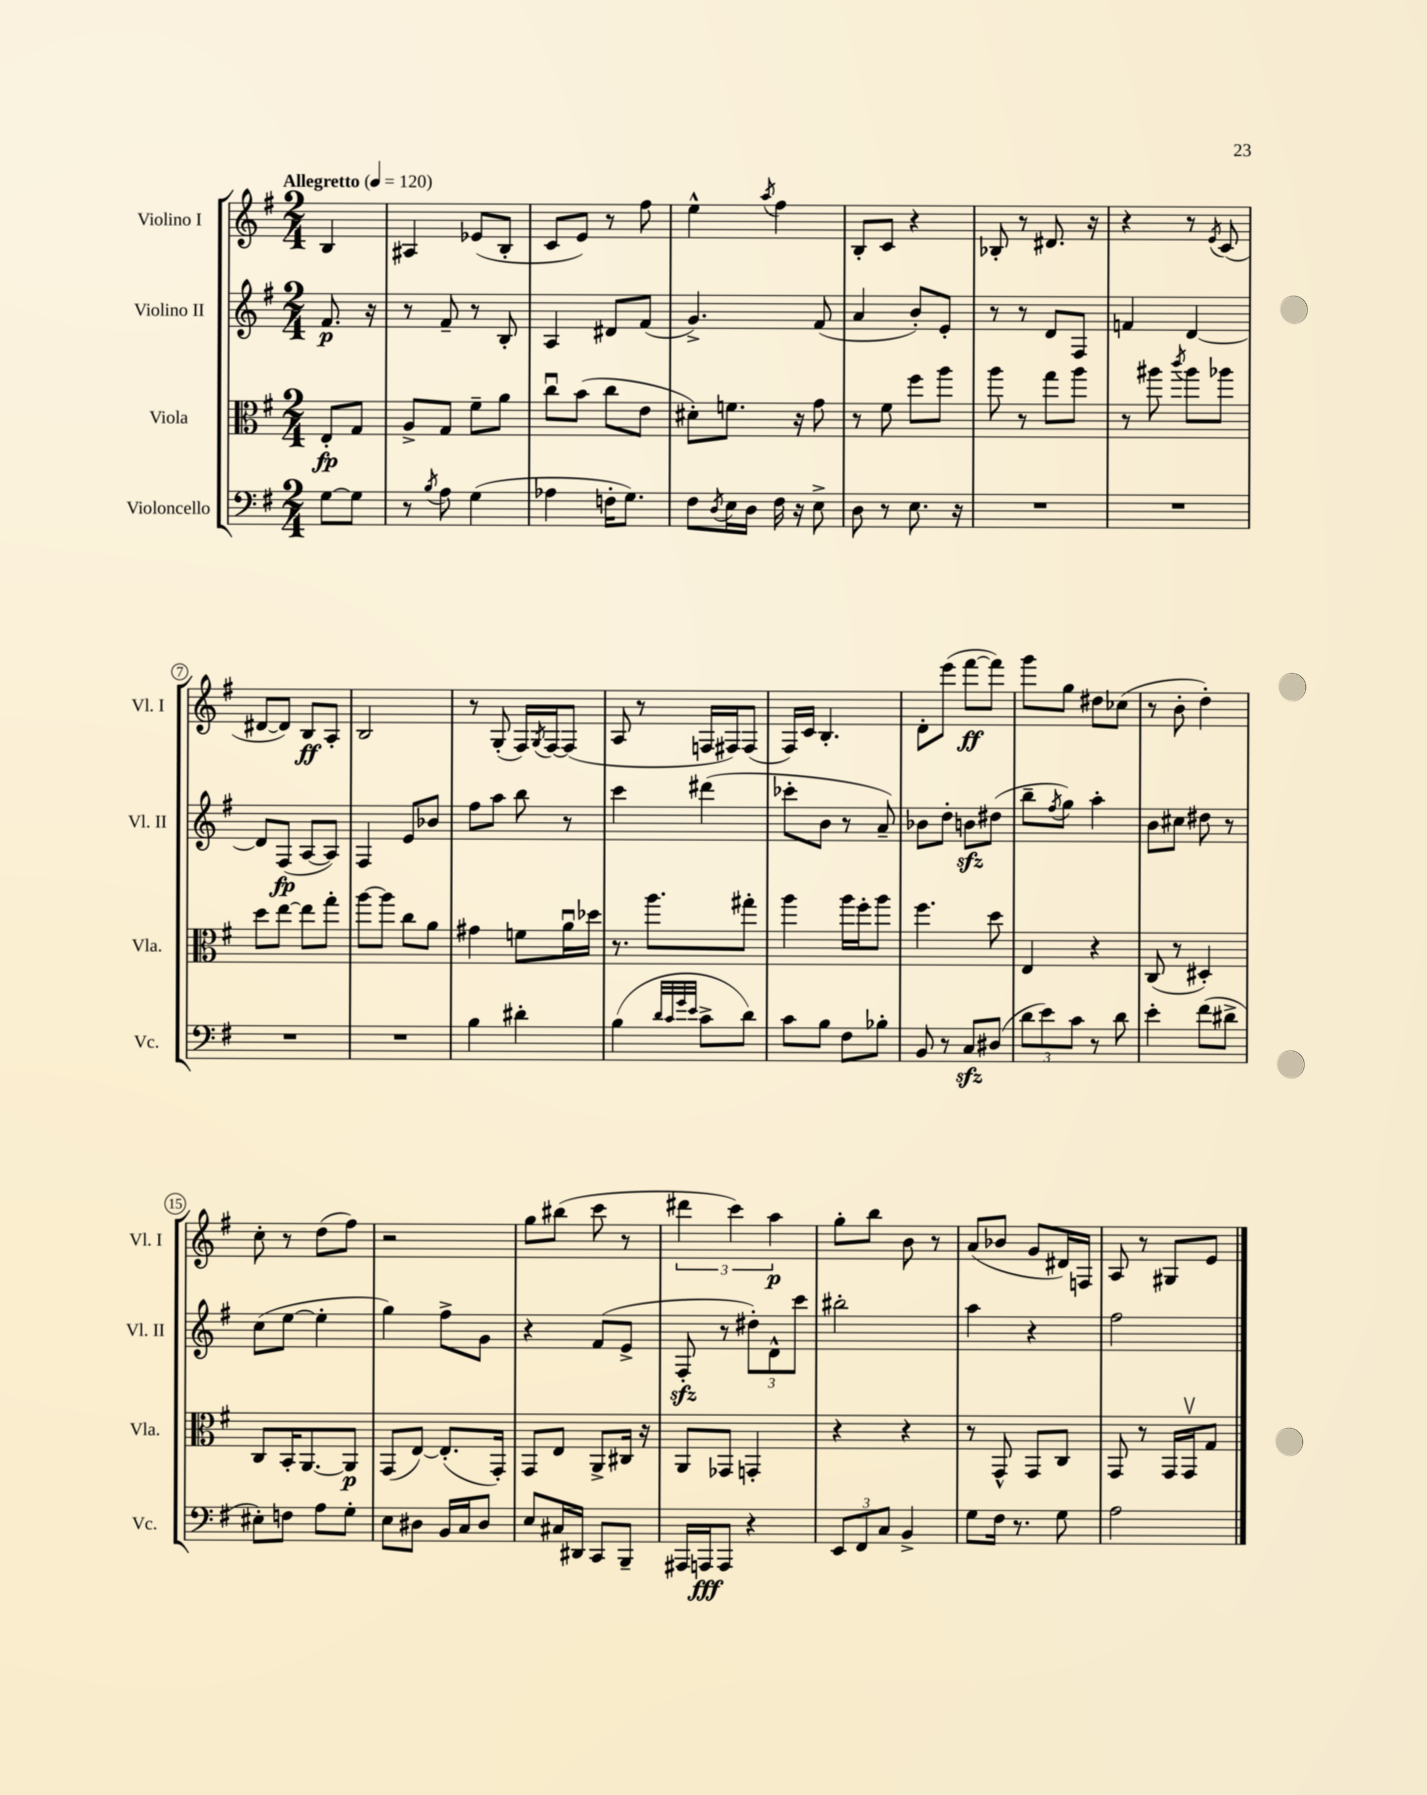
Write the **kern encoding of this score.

**kern	**kern	**kern	**kern
*staff4	*staff3	*staff2	*staff1
*clefF4	*clefC3	*clefG2	*clefG2
*k[f#]	*k[f#]	*k[f#]	*k[f#]
*M2/4	*M2/4	*M2/4	*M2/4
*MM120	*MM120	*MM120	*MM120
[8G	8E'	8.f#	4B
8G]	8G	.	.
.	.	16r	.
=	=	=	=
8r	8A^	8r	4A#
8qB	.	.	.
8A	8G	8f#~	.
(4G	8f#~	8r	(8e-
.	8a	8B'	8B'
=	=	=	=
4A-	8ccu	4A	8c
.	(8b	.	8e)
16F'	8cc	8d#	8r
8.G)	.	.	.
.	8e	(8f#	8ff#
=	=	=	=
8F#	8d#')	4.g^)	4ee^^
8qD	.	.	.
16E	8.f	.	.
16D	.	.	.
.	.	.	8qaa
16F#	.	.	4ff#
16r	16r	.	.
8E^	8g	(8f#	.
=	=	=	=
8D	8r	4a	8B'
8r	8f#	.	8c
8.E	8ff#	8b')	4r
.	8aa	8e'	.
16r	.	.	.
=	=	=	=
2r	8aa	8r	8B-'
.	8r	8r	8r
.	8gg	8d	8.d#
.	8aa	8F#	.
.	.	.	16r
=	=	=	=
2r	8r	4f	4r
.	8aa#	.	.
.	8qccc	.	.
.	8aa#	[4d	8r
.	.	.	8qe
.	8aa-	.	(8c
=	=	=	=
2r	8dd	8d]	[8d#
.	[8ee	(8F#	8d#])
.	8ee]	[8A	8B
.	8gg'	8A])	8A'
=	=	=	=
2r	[8aa	4F#	2B
.	8aa]	.	.
.	8cc	8e	.
.	8a	8b-	.
=	=	=	=
4B	4g#	8ff#	8r
.	.	8aa	(8G'
4d#'	8f	8bb	16F#)
.	.	.	8qG
.	.	.	[16F#
.	16au	8r	(8F#]
.	16dd-	.	.
=	=	=	=
(4B	8.r	4ccc	8A
.	.	.	8r
.	8.aa	.	.
32qqd	.	.	.
32qqc	.	.	.
32qqg	.	.	.
32qqe	.	.	.
8c^	.	(4ddd#	16F
.	.	.	16F#)
8d)	8gg#'	.	(8F#
=	=	=	=
8c	4aa	8ccc-'	16F#)
.	.	.	16c
8B	.	8b	4.B'
8F#	16aa	8r	.
.	16ff#'	.	.
8B-'	8aa	8a~)	.
=	=	=	=
8BB	4.ff#	8b-	8d'
8r	.	8dd'	(8eee
8C	.	8b	[8fff#
(8D#	8dd	(8dd#	8fff#])
=	=	=	=
12d	4E	8bb~	8ggg
12e)	.	.	.
.	.	8qff#	.
.	.	8gg)	8gg
12c	.	.	.
8r	4r	4aa'	8dd#
8d	.	.	(8cc-
=	=	=	=
4e'	(8C	8b	8r
.	8r	8cc#	8b'
(8f#	4D#')	8dd#	4dd')
8d#^	.	8r	.
=	=	=	=
8E#')	8C	(8cc	8cc'
8F	16BB'	[8ee	8r
.	[8.AA	.	.
8A	.	4ee']	(8dd
8G'	8AA]	.	8ff#)
=	=	=	=
8E	(8GG	4gg)	2r
8D#	[8E)	.	.
16BB	(8.E']	8ff#^	.
16C	.	.	.
8D#	.	8g	.
.	16GG')	.	.
=	=	=	=
8E	8GG	4r	8gg
16C#	8E	.	(8bb#
16DD#	.	.	.
8CC	8AA^	(8f#	8ccc
8BBB~	16C#	8e^	8r
.	16r	.	.
=	=	=	=
16AAA#	8AA	8F#'	6ddd#
16AAA	.	.	.
8AAA	8GG-	8r	.
.	.	.	6ccc)
4r	4GG'	12dd#')	.
.	.	12d^^	6aa
.	.	12ccc	.
=	=	=	=
12EE	4r	2bb#'	8gg'
12FF#	.	.	.
.	.	.	8bb
12C	.	.	.
4BB^	4r	.	8b
.	.	.	8r
=	=	=	=
8G	8r	4aa	(8a
16F#	8GG^^	.	8b-
8.r	.	.	.
.	8GG	4r	8g
8G	8C	.	16d#)
.	.	.	16F
=	=	=	=
2A	8GG	2ff#	8A
.	8r	.	8r
.	16GG	.	8G#
.	16GGv	.	.
.	8G	.	8e
==	==	==	==
*-	*-	*-	*-
